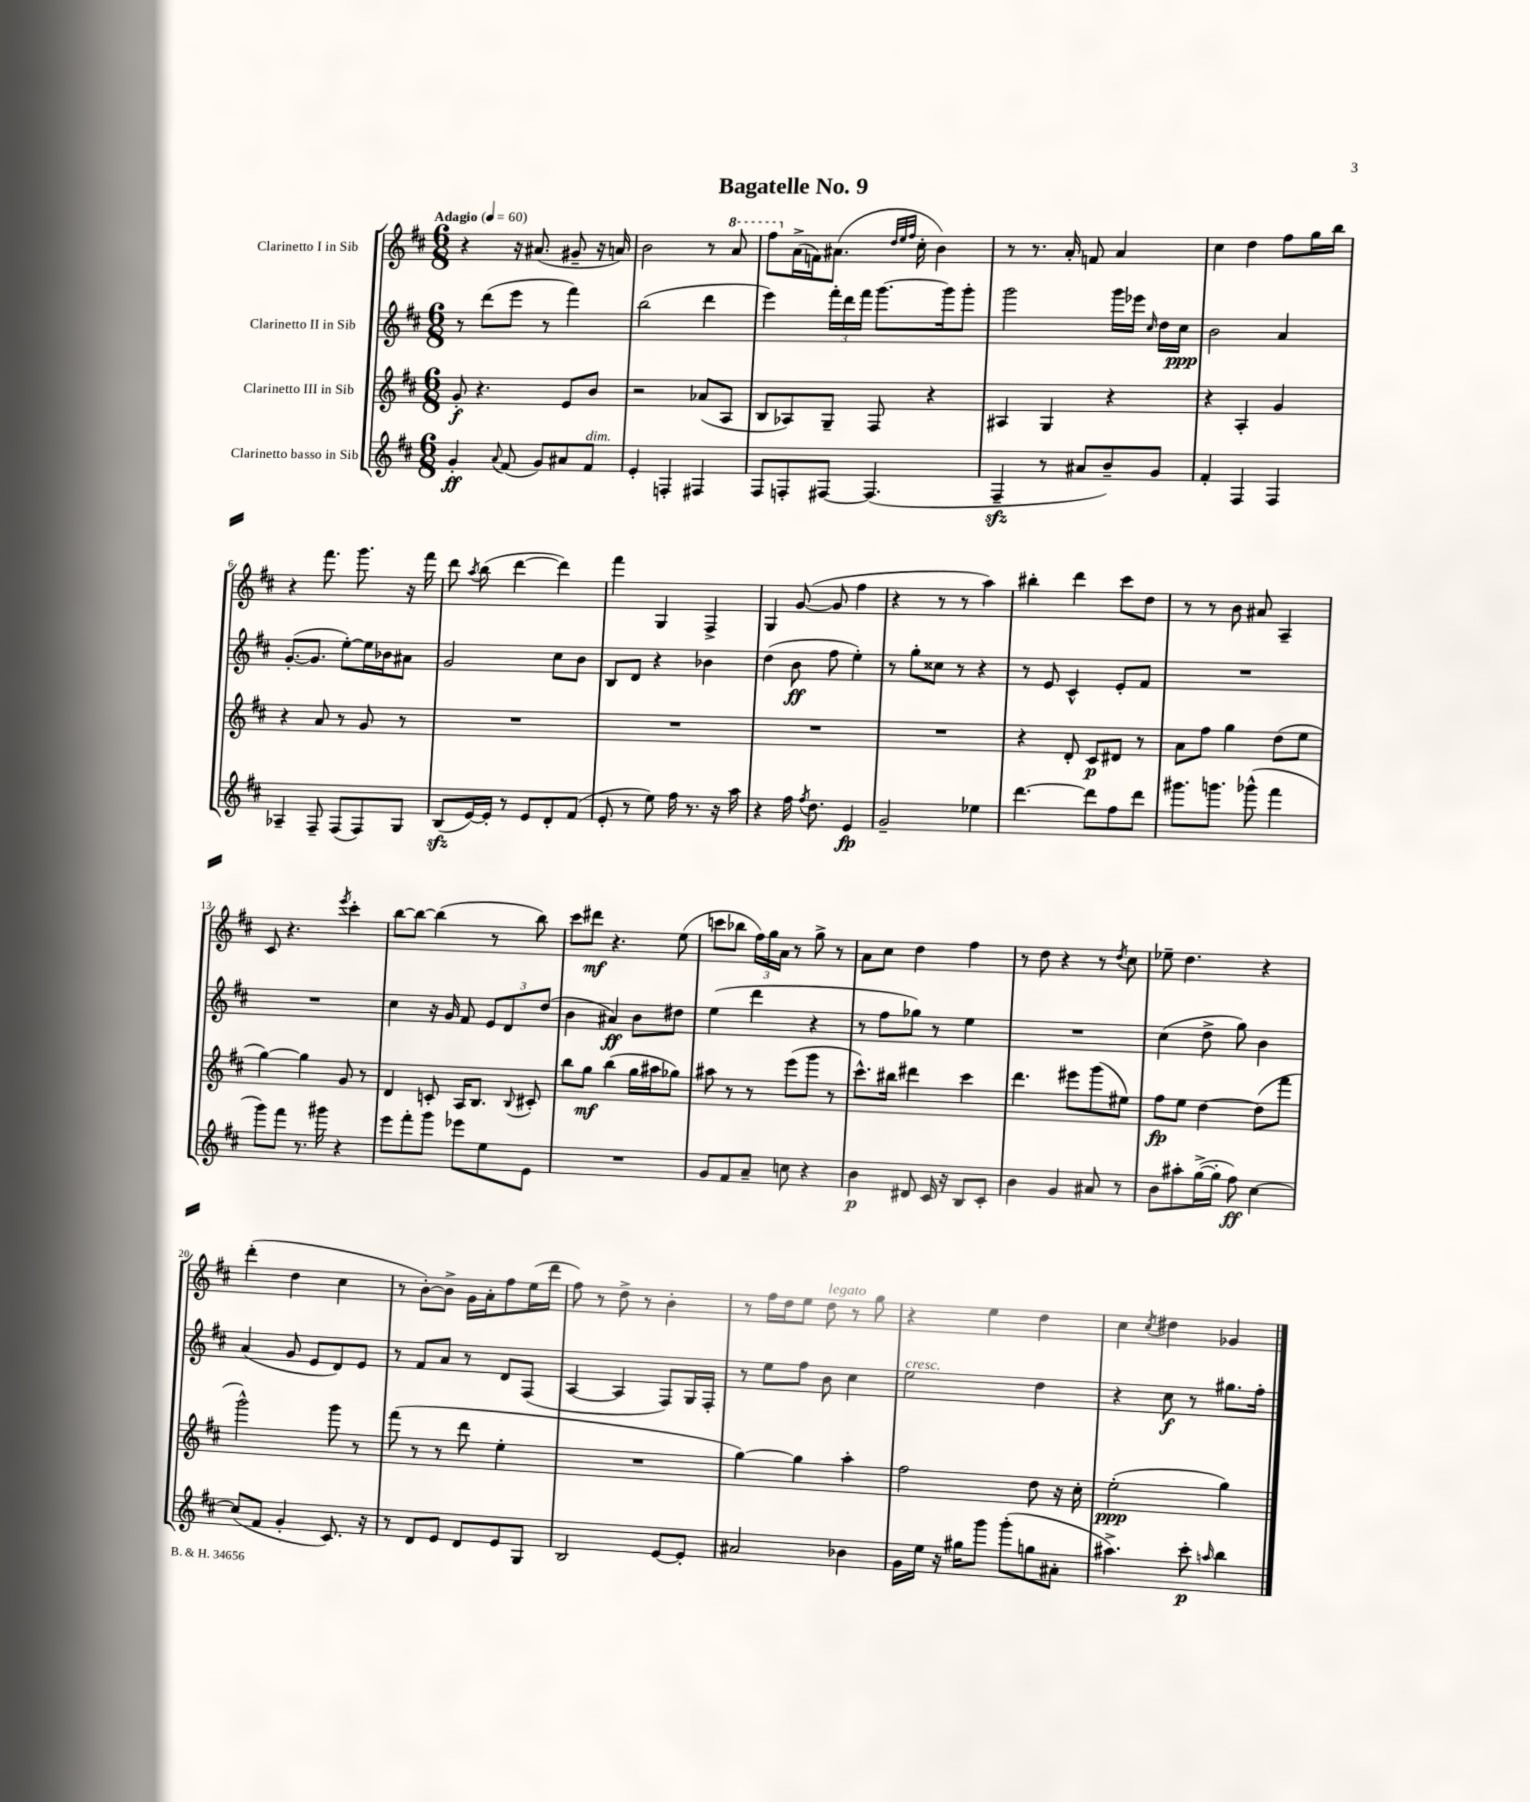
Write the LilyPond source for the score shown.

\header { title = "Bagatelle No. 9" }
<<
\new StaffGroup <<
\new Staff = "s0" \with { instrumentName = "Clarinetto I in Sib" } {
    \clef treble \key d \major \numericTimeSignature \time 6/8 \tempo "Adagio" 4 = 60
    \autoBeamOff r4 r16 ais'8.( gis'8-- r16 a'16) |
    b'2 r8 \ottava #1 a''8 |
    fis'''8[ \ottava #0 a'16->( f'16) ais'8.]( \grace { d''32[ e''32 fis''32] } cis''16-. b'4) |
    r8 r8. a'16-. f'8 a'4 |
    cis''4 d''4 fis''8[ g''16 b''16] |
    r4 fis'''8. g'''8. r16 fis'''16 |
    d'''8 \acciaccatura { a''8 } b''8( d'''4~ d'''4) |
    fis'''4 g4 fis4-> |
    g4 g'8~( g'8 fis''4 |
    r4 r8 r8 a''4) |
    bis''4-. d'''4 cis'''8[ d''8] |
    r8 r8 b'8 ais'8 a4-- |
    cis'8 r4. \acciaccatura { e'''8 } cis'''4-. |
    b''8[~ b''8]~ b''4( r8 b''8) |
    cis'''8[ dis'''8]\mf r4. e''8( |
    c'''8[ bes''8] \tuplet 3/2 { fis''16[) g''16 a'16] } r8 g''8-> r8 |
    a'8[ cis''8] d''4 fis''4 |
    r8 d''8 r4 r8 \acciaccatura { d''8 } cis''8 |
    ees''8-- d''4. r4 |
    d'''4-.( d''4 cis''4 |
    r8 b'8[~-.) b'8]-> g'16[ a'16-. fis''8 e''16( d'''16] |
    fis''8) r8 d''8-> r8 b'4-. |
    r8 fis''16[ d''16 e''8] d''8^\markup { \italic "legato" } r8 g''8 |
    r4 e''4 d''4 |
    cis''4 \acciaccatura { cis''8 } dis''4 ges'4 \bar "|." |
}
\new Staff = "s1" \with { instrumentName = "Clarinetto II in Sib" } {
    \clef treble \key d \major \numericTimeSignature \time 6/8
    \autoBeamOff r8 d'''8[( e'''8] r8 fis'''4) |
    b''2( d'''4 |
    e'''4) \tuplet 3/2 { fis'''16[-. d'''16 fis'''16] } g'''8.[~ g'''16 g'''8]-. |
    g'''2 g'''16[ ees'''16] \grace { cis''16 } d''16[ cis''16]\ppp |
    b'2 a'4 |
    g'8.[~-.( g'8.] e''8[~-.) e''16 bes'16 ais'8] |
    g'2 cis''8[ b'8] |
    b8[ d'8] r4 bes'4 |
    d''4( b'8\ff fis''8 e''4-.) |
    r8 g''8[-. cisis''8] r8 r4 |
    r8 e'8 cis'4-^ e'8[-. fis'8] |
    R2. |
    R2. |
    cis''4 r16 g'16 fis'8 \tuplet 3/2 { e'8[ d'8 d''8]( } |
    b'4 ais'4\ff) b'8[ dis''8] |
    e''4( d'''4 r4 |
    r8 fis''8[ ges''8]) r8 e''4 |
    R2. |
    cis''4( d''8-> g''8) b'4 |
    a'4( g'8 e'8[ d'8) e'8] |
    r8 fis'8[ a'8] r8 d'8[ fis8]( |
    a4~ a4 fis8[) g16 fis16]-. |
    r8 e''8[ fis''8] b'8 cis''4 |
    e''2^\markup { \italic "cresc." } d''4 |
    r4 cis''8\f r8 gis''8.[ fis''16]-. \bar "|." |
}
\new Staff = "s2" \with { instrumentName = "Clarinetto III in Sib" } {
    \clef treble \key d \major \numericTimeSignature \time 6/8
    \autoBeamOff g'8-.\f r4. e'8[ b'8] |
    r2 aes'8[( a8] |
    b8[ aes8) g8]-- fis8 r4 |
    ais4 g4 r4 |
    r4 a4-. g'4 |
    r4 a'8 r8 g'8 r8 |
    R2. |
    R2. |
    R2. |
    R2. |
    r4 d'8-. cis'8[\p dis'8] r8 |
    a'8[ fis''8] g''4 d''8[( e''8] |
    g''4~) g''4 g'8 r8 |
    d'4 c'8-. a16[ b8.] \appoggiatura { b8 } cis'8-. |
    b''8[ g''8]\mf b''4( g''16[ ais''16 ges''8]) |
    ais''8 r8 r8 e'''8[( g'''8] r8 |
    cis'''8.[-^) bis''16] dis'''4 cis'''4 |
    d'''4. eis'''8[ g'''8( eis''8]) |
    fis''8[\fp e''8] d''4~ d''8[( fis'''8] |
    g'''2-^) g'''8 r8 |
    fis'''8( r8 r8 d'''8 e''4-. |
    R2. |
    g''4~) g''4 a''4-. |
    fis''2 d''8 r16 cis''16-. |
    e''2-.\ppp( g''4) \bar "|." |
}
\new Staff = "s3" \with { instrumentName = "Clarinetto basso in Sib" } {
    \clef treble \key d \major \numericTimeSignature \time 6/8
    \autoBeamOff g'4-.\ff \appoggiatura { a'8 } fis'8( g'8[) ais'8 fis'8]^\markup { \italic "dim." } |
    e'4-. f4-. fis4 |
    fis8[ f8-. fis8]~ fis4.( |
    fis4--\sfz r8 ais'8[ b'8--) g'8] |
    fis'4-. fis4 fis4 |
    aes4-- fis8-- fis8[( fis8) g8] |
    b8[\sfz( e'16~) e'16]-. r8 e'8[ d'8-. fis'8]( |
    e'8-. r8 e''8) fis''16 r8. r16 a''16 |
    r4 fis''16 \acciaccatura { fis''8 } d''8. e'4\fp |
    g'2-- ees''4 |
    d'''4.~ d'''8[ fis''8 d'''8] |
    gis'''8.[ g'''8.] ges'''8-^( fis'''4 |
    g'''8[) fis'''8] r8. gis'''16 r4 |
    e'''8[ fis'''8-. g'''8] ees'''8[ e''8 e'8] |
    R2. |
    g'8[ fis'8 a'8]-- c''8 r4 |
    b'4\p dis'8 cis'16 r16 b8[ cis'8]-. |
    b'4 g'4 ais'8 r8 |
    b'8[ ais''8-. g''16~->( g''16]-. fis''8\ff) cis''4~ |
    cis''8[( fis'8] g'4-. cis'8.) r16 |
    r8 d'8[ e'8] d'8[ e'8 g8] |
    b2 e'8[~ e'8]-. |
    ais'2 bes'4 |
    g'16[ e''16] r16 gis''16[ g'''8] g'''8[-.( g''8 ais'8]-. |
    ais''4.->) cis'''8-.\p \grace { a''16 } b''4 \bar "|." |
}
>>
>>
